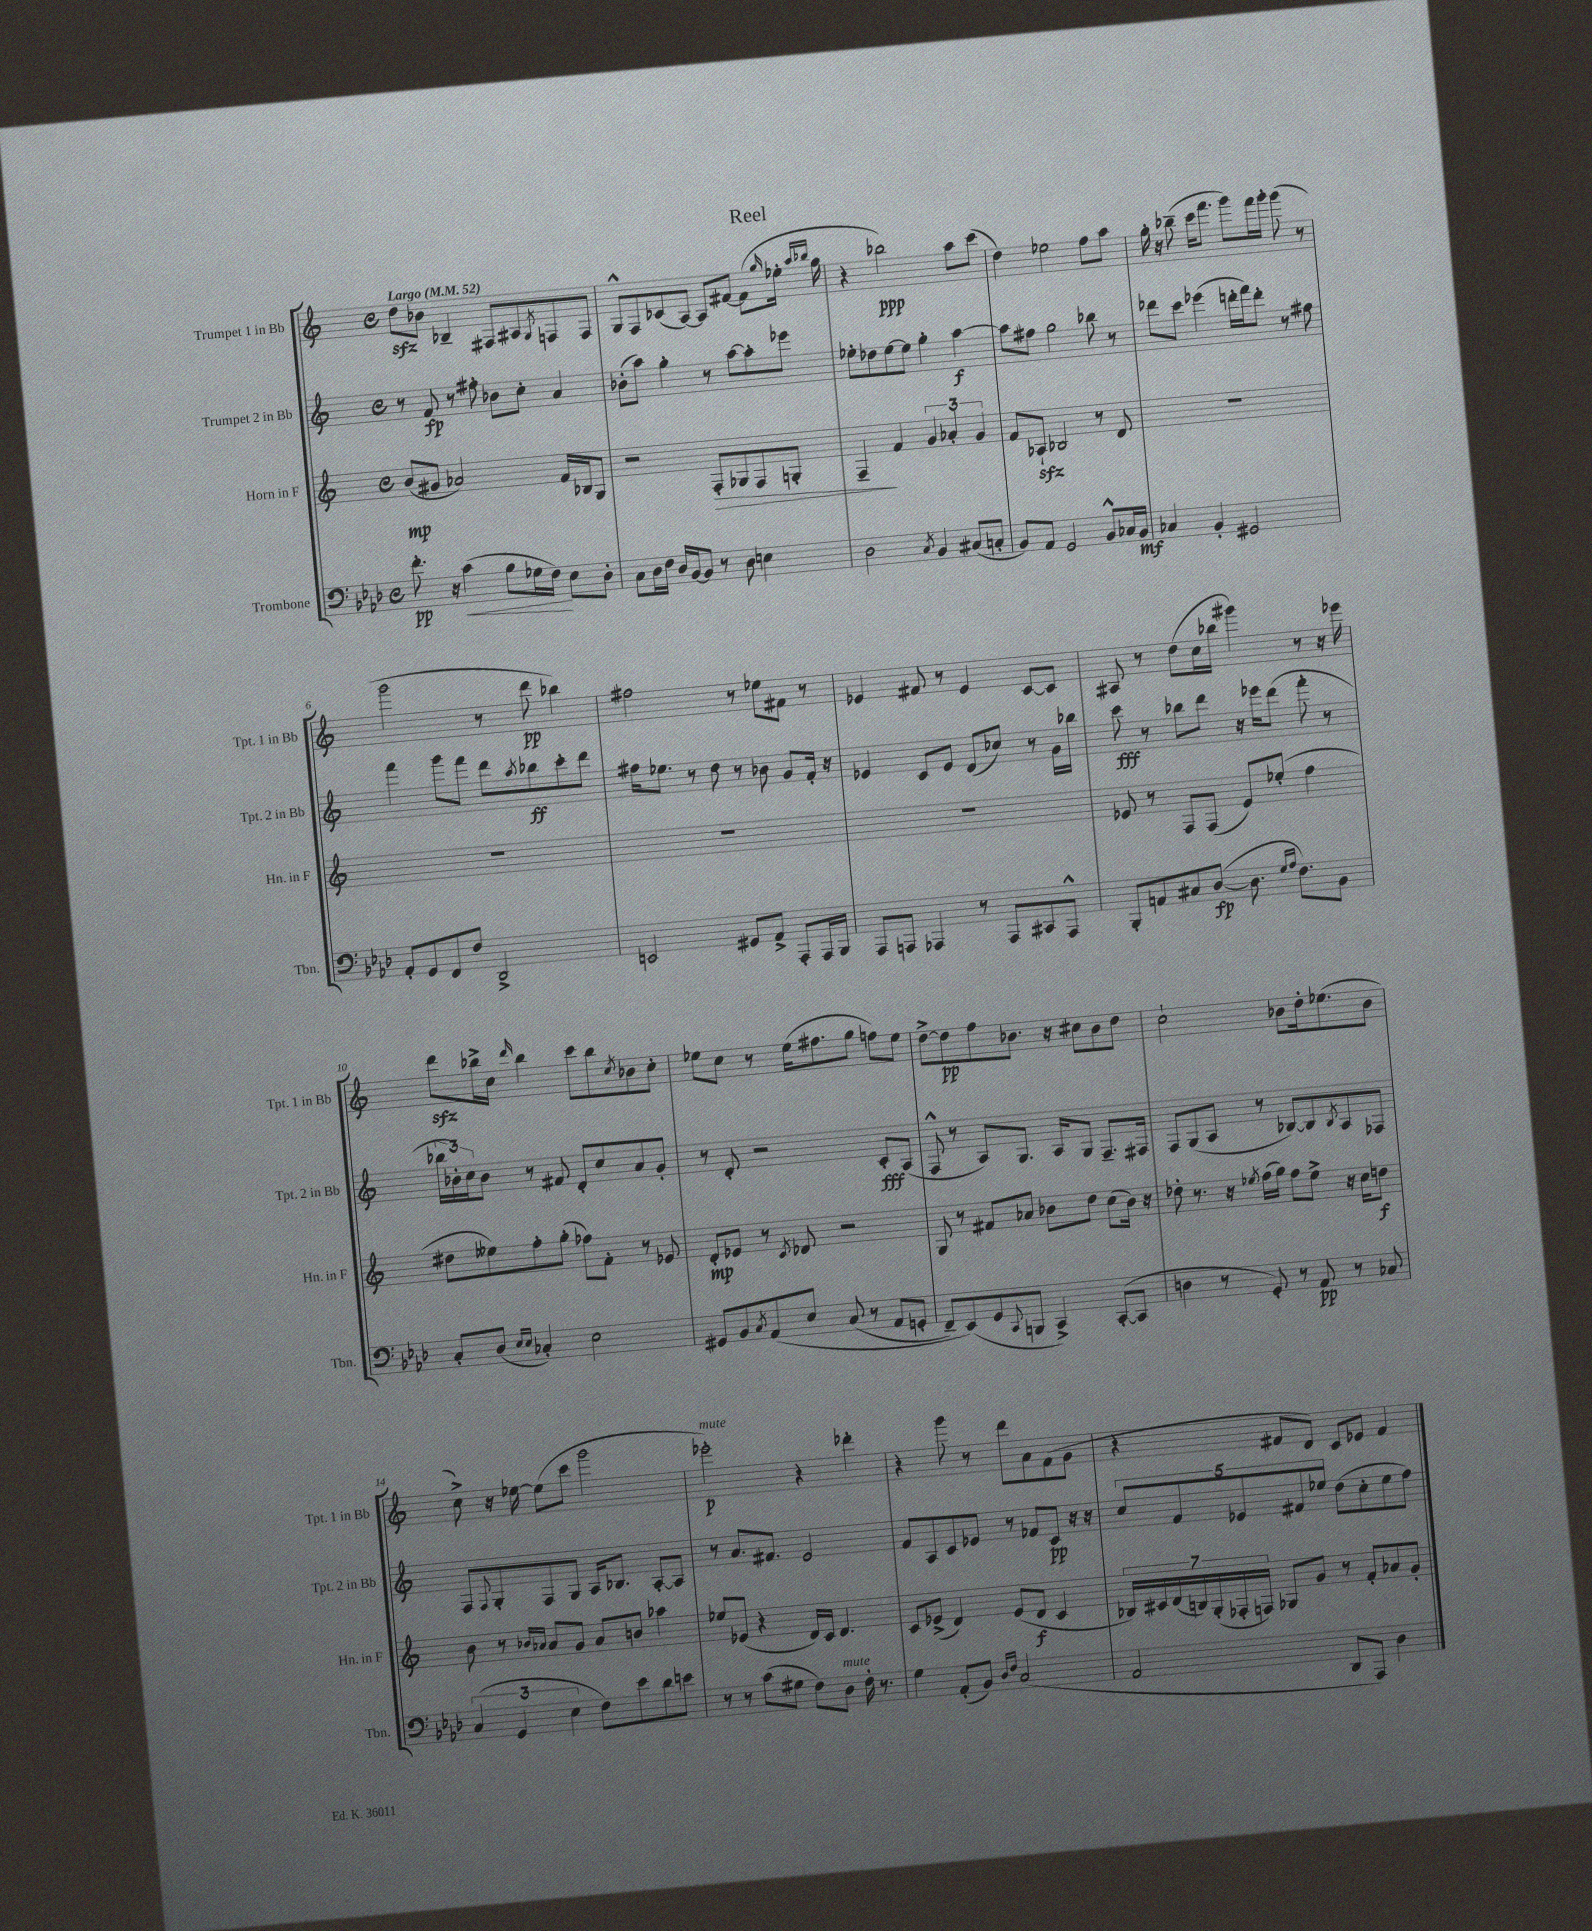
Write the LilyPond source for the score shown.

\header { title = "Reel" }
<<
\new StaffGroup <<
\new Staff = "s0" \with { instrumentName = "Trumpet 1 in Bb" shortInstrumentName = "Tpt. 1 in Bb" } {
    \clef treble \key c \major \defaultTimeSignature \time 4/4 \tempo "Largo" 4 = 52
    d''8\sfz bes'8 bes4-- fis8 ais8 \acciaccatura { g8 } f8 f8 |
    g8-^ f8 ces'8( a8~) a8 fis'8~ fis'8( \grace { g''16 } ees''16-. \grace { a''16 bes''16 } g''16 |
    r4 bes''2\ppp) a''8 c'''8( |
    d''4) ees''2 f''8 a''8 |
    g''16-. r16 bes''8--( c'''16 f'''8. g'''8) f'''16 g'''16-. g'''8( r8 |
    g'''2 r8 d'''8\pp bes''4) |
    fis''2 r8 ees''8 fis'8 r8 |
    ees'4 fis'8 r8 ees'4 c'8~ c'8 |
    ais8 r8 d''8( c''16 bes''16 gis'''4) r8 r16 ees'''16 |
    d'''8\sfz bes''16-> c''16 \grace { d'''16 } bes''4 c'''8 bes''8 \acciaccatura { c''8 } bes'8 c''8-. |
    ees''8 c''8 r8 ees''16( fis''8. g''8 f''8) ees''8 |
    d''8~-> d''8\pp f''8 bes'8. r16 cis''8 bes'8 d''8 |
    c''2-! bes'8 d''16-. ees''8.( bes'8 |
    c''8->) r16 ees''16~ ees''8( c'''8 g'''2 |
    ees'''2-.\p^\markup { \italic "mute" }) r4 des'''4-. |
    r4 g'''8 r8 d'''8 a'8 f'8( g'8 |
    r4 fis'8 d'8) c'8 ees'8 fis'4 \bar "|." |
}
\new Staff = "s1" \with { instrumentName = "Trumpet 2 in Bb" shortInstrumentName = "Tpt. 2 in Bb" } {
    \clef treble \key c \major \defaultTimeSignature \time 4/4
    r8 f'8\fp r8 fis''8-. bes'8 c''8-. a'4 |
    bes'8-.( a''8) g''4-. r8 a''8~ a''8-. ees'''8 |
    ees''8-. des''8 ees''8~ ees''8 g''4-. a''4~\f |
    a''8 fis''8 g''2 bes''8 r8 |
    des'''8 c'''8 ees'''4( d'''16-. f'''16) d'''8-. r8 fis''8 |
    f'''4 g'''8 f'''8 d'''8 \acciaccatura { a''8 } bes''8\ff c'''8-. d'''8 |
    fis''16 ees''8. r8 d''8 r8 bes'8 g'8 f'16-. r16 |
    ees'4 c'8 ees'8 d'8( ces''8) r8 g'16 bes''16 |
    c'''8\fff r8 bes''8 d'''8 r16 ees'''16 d'''8( f'''8-. r8 |
    \tuplet 3/2 { bes''16 bes'16-.) c''16 } bes'8 r8 fis'8 d'8-. c''8 a'8 g'8-. |
    r8 d'8-. r2 c'8-.\fff a8( |
    f8-^ r8 a8) g8. a16 g8 f8.-- fis16 |
    f8 g8( a8 r8 bes8~) bes8 \acciaccatura { bes8 } a8 fes8 |
    f8 \appoggiatura { f8 } g8-. f8 g8 a16 bes8. a8~-. a8 |
    r8 a'8. fis'8. e'2 |
    f'8 a8 c'8 ees'8 r8 fes'8 c'8\pp r16 r16 |
    \tuplet 5/4 { c''8 f'8 ees'8 fis'8 ees''8 } d''8( c''8-. ees''8 f''8) \bar "|." |
}
\new Staff = "s2" \with { instrumentName = "Horn in F" shortInstrumentName = "Hn. in F" } {
    \clef treble \key c \major \defaultTimeSignature \time 4/4
    b'8\mp( gis'8 aes'2) f'16 bes16 g8 |
    r2 f8-.\> ges8 f8 g8-. |
    f4--\! f'4 \tuplet 3/2 { g'4 aes'4-. g'4 } |
    f'8 aes8-!\sfz bes2 r8 d'8 |
    R1 |
    R1 |
    R1 |
    R1 |
    ees'8 r8 f8 f8( ees'8) ees''8-.( f''4 |
    dis''8 eeses''8) f''8-. g''8-.( fes''8) f'8-. r8 ees'8 |
    d'8-.\mp ees'8 r8 \acciaccatura { c'8 } des'8 r2 |
    g8 r8 fis'8 aes'8 bes'8 d''8 c''8( bes'16) r16 |
    des''8-. r8. r16 \acciaccatura { ees''8 } f''16( g''16) f''8 ees''8-> r16 c''16 d''8\f |
    b'8 r8 \grace { bes'16 aes'16 } aes'8 g'8 aes'8 b'8 aes''4 |
    ees''8 ees'8( r4 d'16) c'16 d'4. |
    c'8 ees'8->( d'4) ees'8( d'8\f c'4 |
    \tuplet 7/4 { bes16) cis'16 d'16( b16) g16-.( fes16-. f16) } ges8 g'8 r8 f'8-. aes'8 g'8-. \bar "|." |
}
\new Staff = "s3" \with { instrumentName = "Trombone" shortInstrumentName = "Tbn." } {
    \clef bass \key aes \major \defaultTimeSignature \time 4/4
    f'8.-.\pp r16 c'4\<( bes8 ges16 f16\!) ees8 des8-. |
    c8 des16 f16 des16 bes,16~ bes,8 r8 des8 e4 |
    des2 \acciaccatura { c8 } bes,4 cis8( c8-. |
    bes,8) aes,8 g,2 bes,8-^ ces16 bes,16\mf |
    ces4 bes,4-. gis,2 |
    aes,8-. g,8 f,8 f8 des,2-> |
    e,2 gis,8 aes,8-> aes,,8-. aes,,16 bes,,16 |
    aes,,8 a,,8 aes,,4 r8 aes,,8 cis,8 aes,,8-^ |
    bes,,8-. a,8 cis8 des8~\fp( des8. \grace { g16 aes16 } f8.) bes,8 |
    c8-. des8( \grace { ees16 ees16 } ces4-.) ees2 |
    gis,8 bes,8 \acciaccatura { c8 } aes,8\( ees8 c8( r8 aes,8 g,8-. |
    f,8--) ees,8(\) g,8 \appoggiatura { c,8 } b,,8 c,4->) c,8~-.( c,8 |
    d4 r8 g,8-.) r8 aes,8\pp r8 ces8 |
    \tuplet 3/2 { c4( g,4 ees4 } f8) ees'8 des'8 e'8 |
    r8 r8 c'8( gis8 f8) des8^\markup { \italic "mute" } f16-. r8. |
    g4 aes,8-.( bes,8) \grace { des16 f16 } c2( |
    aes,2 des,8 aes,,8) des4 \bar "|." |
}
>>
>>
